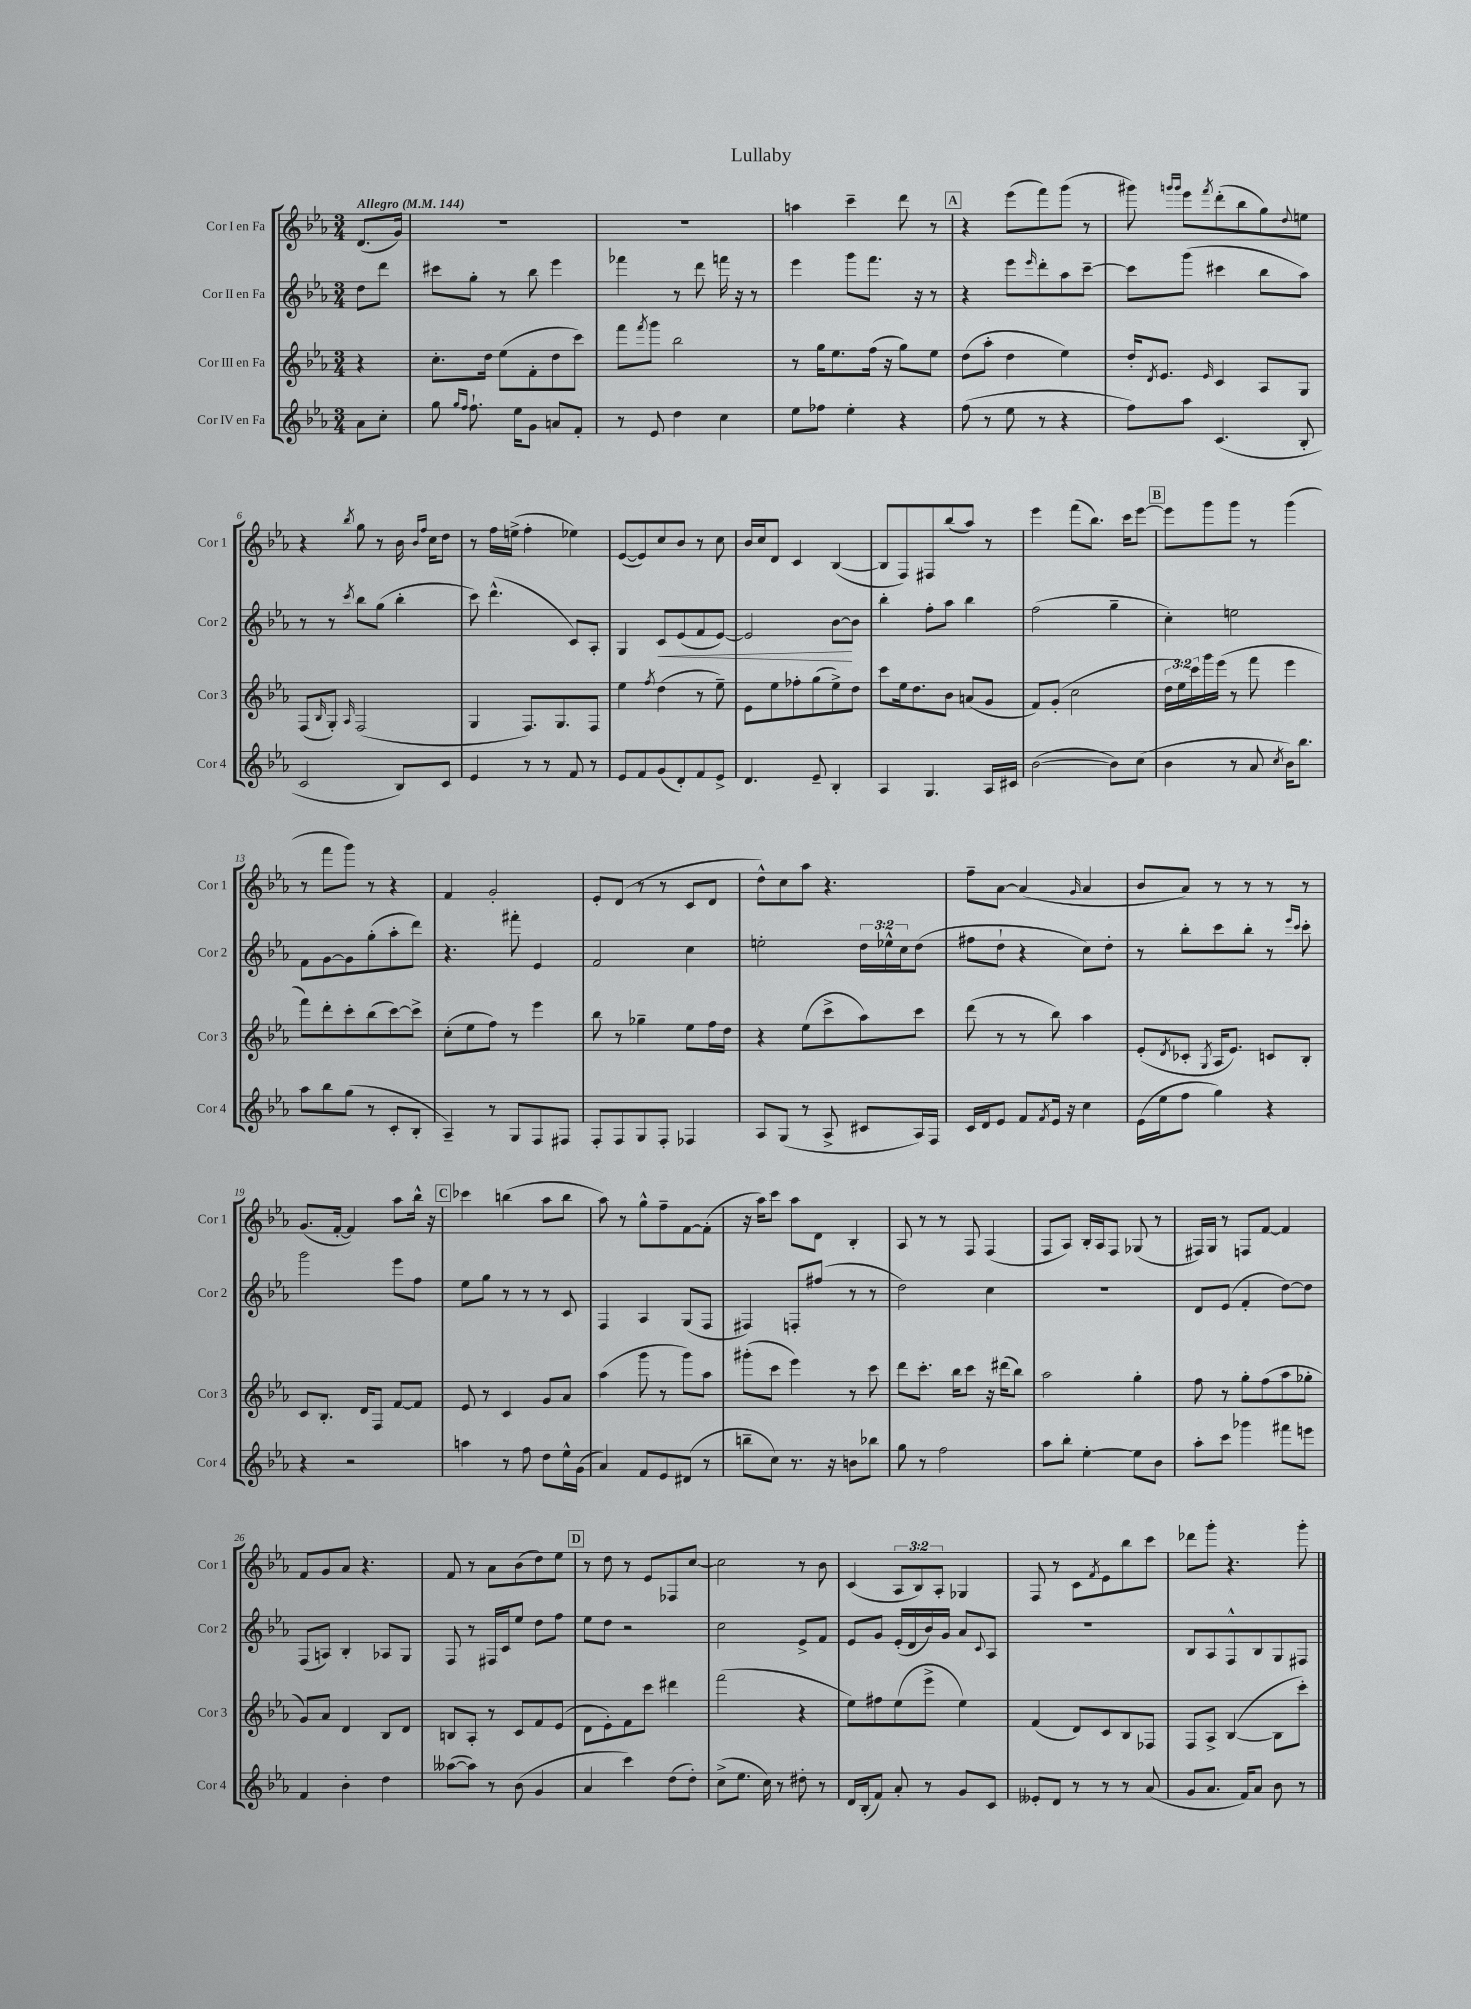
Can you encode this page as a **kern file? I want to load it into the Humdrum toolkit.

**kern	**kern	**kern	**dynam	**kern
*part4	*part3	*part2	*part2	*part1
*staff4	*staff3	*staff2	*staff2	*staff1
*I"Cor IV en Fa	*I"Cor III en Fa	*I"Cor II en Fa	*	*I"Cor I en Fa
*I'Cor 4	*I'Cor 3	*I'Cor 2	*	*I'Cor 1
*clefG2	*clefG2	*clefG2	*	*clefG2
*k[b-e-a-]	*k[b-e-a-]	*k[b-e-a-]	*	*k[b-e-a-]
*M3/4	*M3/4	*M3/4	*	*M3/4
*MM144	*MM144	*MM144	*	*MM144
=	=	=	=	=
!	!	!	!	!LO:TX:a:B:t=Allegro
8a-\L	4r	8dd\L	.	(8.d/L
8cc'\J	.	8ddd\J	.	.
.	.	.	.	16g/Jk)
=1	=1	=1	=1	=1
8gg\	8.cc'\L	8ccc#X\L	.	2.r
16qqgg/LL	.	.	.	.
16qqff/JJ	.	.	.	.
8.ff`\	.	8gg'\J	.	.
.	16dd\Jk	.	.	.
.	(8ee-\L	8r	.	.
16ee-\KL	.	.	.	.
8g\J	8f'\	8bb-\	.	.
8an/L	8dd\	4eee-\	.	.
8f'/J	8ccc\J)	.	.	.
=2	=2	=2	=2	=2
8r	8fff\L	4fff-X\	.	2.r
.	8qfff/	.	.	.
8e-/	8ggg\J	.	.	.
4dd\	2bb-\	8r	.	.
.	.	8ddd\	.	.
4cc\	.	16fffn\	.	.
.	.	16r	.	.
.	.	8r	.	.
=3	=3	=3	=3	=3
8ee-\L	8r	4eee-\	.	4aan\
8ff-X\J	16gg\KL	.	.	.
.	8.ee-\	.	.	.
4ee-'\	.	8ggg\L	.	4ccc~\
.	(16ff\Jk	8.fff\J	.	.
.	16r	.	.	.
4r	8gg\L)	.	.	8ddd\
.	.	16r	.	.
.	8ee-\J	8r	.	8r
!!LO:REH:place=s1:t=A
=4	=4	=4	=4	=4
(8ff\	(8dd\L	4r	.	4r
8r	8aa-'\J	.	.	.
8ee-\	4dd\	8eee-\L	.	(8eee-\L
.	.	16qqeee-/	.	.
8r	.	8ddd'\	.	8fff\)
4r	4ee-\)	8aa-\	.	(8ggg\J
.	.	[8ccc~\J	.	8r
=5	=5	=5	=5	=5
8ff\L)	16dd'/KL	8ccc\L]	.	8ggg#X\)
.	8qd/	.	.	.
.	8.e-/J	.	.	.
.	.	.	.	16qqgggn/LL
.	.	.	.	16qqggg/JJ
8aa-\J	.	(8ggg\J	.	8eee-\L
.	16qqe-/	.	.	8qfff/
(4.c/	4c/	4ccc#X\	.	(8ddd'\
.	.	.	.	8bb-\
.	8A-/L	8bb-\L	.	8gg\)
.	.	.	.	8qqdd/
8B-'/	8G/J	8aa-\J)	.	8een\J
!!LO:LB:g=z
=6	=6	=6	=6	=6
2c/	(8F/L	8r	.	4r
.	16qqB-/	.	.	.
.	8G'/J)	8r	.	.
.	16qqA-/	8qccc/	.	8qbb-/
.	(2F/	8bb-\L	.	8gg\
.	.	(8gg\J	.	8r
8B-/L)	.	4bb-'\	.	16b-\
.	.	.	.	16qqb-/LL
.	.	.	.	16qqff/JJ
.	.	.	.	16cc\KL
8c/J	.	.	.	8dd\J
=7	=7	=7	=7	=7
4e-/	4G/	8ccc\)	.	8r
.	.	(4.ddd^^\	.	16ff\LL
.	.	.	.	(16een^\JJ
8r	8.F/L)	.	.	4ff'\
8r	.	.	.	.
.	8.G/	.	.	.
8f/	.	8c/L)	.	4ee-X\)
8r	8F/J	8A-'/J	.	.
=8	=8	=8	=8	=8
8e-/L	4ee-\	4G/	.	([8e-/L
8f/	.	.	.	8e-/])
.	8qff/	.	.	.
!	!	!	!LO:HP:b	!
(8g/	(4dd\	8c/L	<	8cc/
8d'/)	.	(8e-/	.	8b-/J
8f/	8r	8f/	.	8r
8e-^/J	8ee-~\)	[8e-/J)	.	8cc\
=9	=9	=9	=9	=9
4.d/	8e-\L	2e-/]	.	16b-/LL
.	.	.	.	16cc/J
.	8ee-\	.	.	8d/J
.	8ff-X'\	.	.	4c/
8e-~/	(8gg\	.	.	.
4B-'/	8ee-^\)	[8b-\L	.	([4B-/
.	8dd\J	8b-\J]	[	.
=10	=10	=10	=10	=10
4A-/	8ccc\L	4bb-'\	.	8B-/L]
.	16ee-\k	.	.	8F/)
.	8.dd\	.	.	.
4.G/	.	8ff'\L	.	8F#X/
.	8b-\J	8aa-\J	.	(8bb-/
.	(8an/L	4bb-\	.	8aa-/J)
16A-/LL	8g/J	.	.	8r
16c#X/JJ	.	.	.	.
=11	=11	=11	=11	=11
([2b-\	8f/L)	(2ff\	.	4eee-\
.	(8g'/J	.	.	.
.	2cc\	.	.	(8fff\L
.	.	.	.	8.bb-\J)
8b-\L])	.	4gg~\	.	.
.	.	.	.	16ccc\KL
(8cc\J	.	.	.	[8eee-\J
!!LO:REH:place=s1:t=B
=12	=12	=12	=12	=12
4b-\	24dd\LL	4cc'\)	.	8eee-\L]
.	24ee-\)	.	.	.
.	24ccc\	.	.	.
.	16ggg\	.	.	8ggg\
.	(16eee-\JJ	.	.	.
8r	8r	2een\	.	8ggg\J
8a-/	8fff\	.	.	8r
8qcc/	.	.	.	.
16b-\KL)	4eee-\	.	.	(4ggg\
8.bb-\J	.	.	.	.
!!LO:LB:g=z
=13	=13	=13	=13	=13
8aa-\L	8fff\L)	8f\L	.	8r
8bb-\	8ddd'\	[8g\	.	8fff\L
(8gg\J	8ccc'\	8g\]	.	8ggg\J)
8r	(8bb-\	(8gg'\	.	8r
8c'/L	[8ccc\)	8aa-'\	.	4r
8B-'/J	8ccc^\J]	8ddd\J)	.	.
=14	=14	=14	=14	=14
4A-~/)	(8cc'\L	4.r	.	4f/
.	8ee-\	.	.	.
8r	8ff\J)	.	.	2g'/
8G/L	8r	8fff#X'\	.	.
8F/	4eee-\	4e-/	.	.
8F#X/J	.	.	.	.
=15	=15	=15	=15	=15
8F'/L	8bb-\	2f/	.	8e-'/L
8F/	8r	.	.	(8d/J
8G/	4gg-X~\	.	.	8r
8F'/J	.	.	.	8r
4F-X/	8ee-\L	4cc\	.	8c/L
.	16ff\L	.	.	8d/J
.	16dd\JJ	.	.	.
=16	=16	=16	=16	=16
8A-/L	4r	2een'\	.	8dd^^\L)
(8G/J	.	.	.	8cc\
8r	(8ee-\L	.	.	8aa-\J
8A-^/	8ccc^\	.	.	4.r
8c#X/L	8aa-\)	24dd\LL	.	.
.	.	24ee-X^^\	.	.
.	.	24cc\J	.	.
16A-/L)	8ccc\J	(8dd\J	.	.
16F/JJ	.	.	.	.
=17	=17	=17	=17	=17
16c/LL	(8ddd\	8ff#X\L	.	8ff~\L
16d/J	.	.	.	.
8e-/J	8r	8dd`\J	.	[8a-\J
8f/L	8r	4r	.	(4a-/]
8qf/	.	.	.	.
16e-/Jk	8bb-\)	.	.	.
16r	.	.	.	.
.	.	.	.	16qqg/
4cc\	4aa-\	8cc\L)	.	4a-/
.	.	8dd'\J	.	.
=18	=18	=18	=18	=18
(16e-\LL	(8e-'/L	8r	.	8b-/L
16ee-\J	.	.	.	.
.	8qd/	.	.	.
8ff\J	8c-X'/J	8bb-'\L	.	8a-/J)
.	8qG/	.	.	.
4gg\)	16A-/KL	8ccc\	.	8r
.	8.e-/J)	.	.	.
.	.	8bb-'\J	.	8r
4r	8cn/L	8r	.	8r
.	.	16qqeee-/LL	.	.
.	.	16qqccc/JJ	.	.
.	8B-'/J	8ccc'\	.	8r
!!LO:LB:g=z
=19	=19	=19	=19	=19
4r	8c/L	2ggg\	.	(8.g/L
.	8.B-'/J	.	.	.
.	.	.	.	[16f'/Jk
2r	.	.	.	4f/])
.	16d/KL	.	.	.
.	8F/J	.	.	.
.	[8f/L	8eee-\L	.	8aa-\L
.	8f/J]	8ff\J	.	16bb-^^\Jk
.	.	.	.	16r
!!LO:REH:place=s1:t=C
=20	=20	=20	=20	=20
4aan\	8e-/	8ee-\L	.	4ccc-X\
.	8r	8gg\J	.	.
8r	4c/	8r	.	(4bbn\
8ff\	.	8r	.	.
8dd\L	8g/L	8r	.	8aa-\L
16ee-^^\L	8a-/J	8c/	.	8bb\J
(16g\JJ	.	.	.	.
=21	=21	=21	=21	=21
4a-/)	(4aa-\	4F/	.	8aa-\)
.	.	.	.	8r
8f/L	8ggg\	4A-/	.	8gg^^\L
8e-/	8r	.	.	8ff~\
(8d#X/J	8ggg\L)	(8G/L	.	[8f\
8r	8aa-\J	8F/J	.	(8f'\J]
=22	=22	=22	=22	=22
8bbn~\L	(8ggg#X'\L	4F#X/)	.	16r
.	.	.	.	16aa-\KL)
8cc\J)	8ccc\J	.	.	8ccc\J
8.r	4eee-\)	8Fn'/L	.	8aa-\L
.	.	(8ff#X/J	.	8d\J
16r	.	.	.	.
8bn\L	8r	8r	.	4B-'/
8bb-X\J	8ccc\	8r	.	.
=23	=23	=23	=23	=23
8gg\	8ddd\L	2dd\)	.	8A-/
8r	8.ccc'\J	.	.	8r
2ff\	.	.	.	8r
.	16bb-\KL	.	.	.
.	8ccc\J	.	.	8F/
.	16r	4cc\	.	(4F/
.	(16ddd#X\KL	.	.	.
.	8bb-\J)	.	.	.
=24	=24	=24	=24	=24
8aa-\L	2aa-\	2.r	.	8F/L
8bb-'\J	.	.	.	8A-/J)
[4ee-'\	.	.	.	16B-'/LL
.	.	.	.	16A-/J
.	.	.	.	8F/J
8ee-\L]	4gg'\	.	.	(8G-X/
8b-\J	.	.	.	8r
=25	=25	=25	=25	=25
8aa-'\L	8ff\	8d/L	.	16F#X/LL)
.	.	.	.	16G/JJ
8ccc\J	8r	(8e-/J	.	8r
4ggg-X\	8gg'\L	4f'/	.	8Fn/L
.	(8ff\	.	.	[8f/J
8fff#X\L	8aa-\	[8dd\L)	.	4f/]
8eeen\J	8gg-X'\J	8dd\J]	.	.
!!LO:LB:g=z
=26	=26	=26	=26	=26
4f/	8g/L)	(8F/L	.	8f/L
.	8a-/J	8An/J)	.	8g/
4b-'\	4d/	4B-'/	.	8a-/J
.	.	.	.	4.r
4dd\	8B-/L	8A-X/L	.	.
.	8d/J	8G/J	.	.
=27	=27	=27	=27	=27
([8aa--X\L	8Bn/L	8F/	.	8f/
8aa--\J])	8A-'/J	8r	.	8r
8r	8r	16F#X/LL	.	8a-\L
.	.	16c/J	.	.
(8b-\	8c/L	8ee-/J	.	(8b-\
4g/	8f/	8dd\L	.	8dd\)
.	(8e-/J	8ff\J	.	8ee-\J
!!LO:REH:place=s1:t=D
=28	=28	=28	=28	=28
4a-/	8d\L	8ee-\L	.	8r
.	8e-'\)	8dd\J	.	8dd\
4ccc\)	8f\	2r	.	8r
.	8ccc\J	.	.	8e-/L
(8dd\L	4ddd#X\	.	.	8F-X/
8dd'\J)	.	.	.	[8cc/J
=29	=29	=29	=29	=29
(8cc^\L	(2fff\	2cc\	.	2cc\]
8.ee-\J	.	.	.	.
16cc\)	.	.	.	.
8r	.	.	.	.
8dd#X'\	4r	8e-^/L	.	8r
8r	.	8f/J	.	8b-\
=30	=30	=30	=30	=30
16d/LL	8ee-\L)	8e-/L	.	(4c/
(16B-'/J	.	.	.	.
8f/J)	8ff#X\	8g/J	.	.
8a-'/	(8ee-\	(16e-'/LL	.	12A-/L
.	.	16d/	.	.
.	.	.	.	12B-/)
8r	8eee-^\J	16b-/)	.	.
.	.	.	.	12A-'/J
.	.	16g/JJ	.	.
8g/L	4ee-\)	8a-/L	.	4G-X/
.	.	8qqc/	.	.
8c/J	.	8A-/J	.	.
=31	=31	=31	=31	=31
8e--X'/L	(4f/	2.r	.	8F/
8d/J	.	.	.	8r
8r	8d/L)	.	.	8c\L
.	.	.	.	8qf/
8r	8c/	.	.	8e-\
8r	8B-/	.	.	8bb-\
(8a-/	8F-X/J	.	.	8ccc\J
=32	=32	=32	=32	=32
8g/L	8F/L	8B-/L	.	8ddd-X\L
8.a-/J	8A-^/J	8A-/	.	8ggg'\J
.	([4B-/	8F^^/	.	4.r
16f/KL)	.	.	.	.
8a-/J	.	8B-/	.	.
8b-\	8B-\L]	8G/	.	.
8r	8ccc'\J)	8F#X/J	.	8ggg'\
==	==	==	==	==
*-	*-	*-	*-	*-
